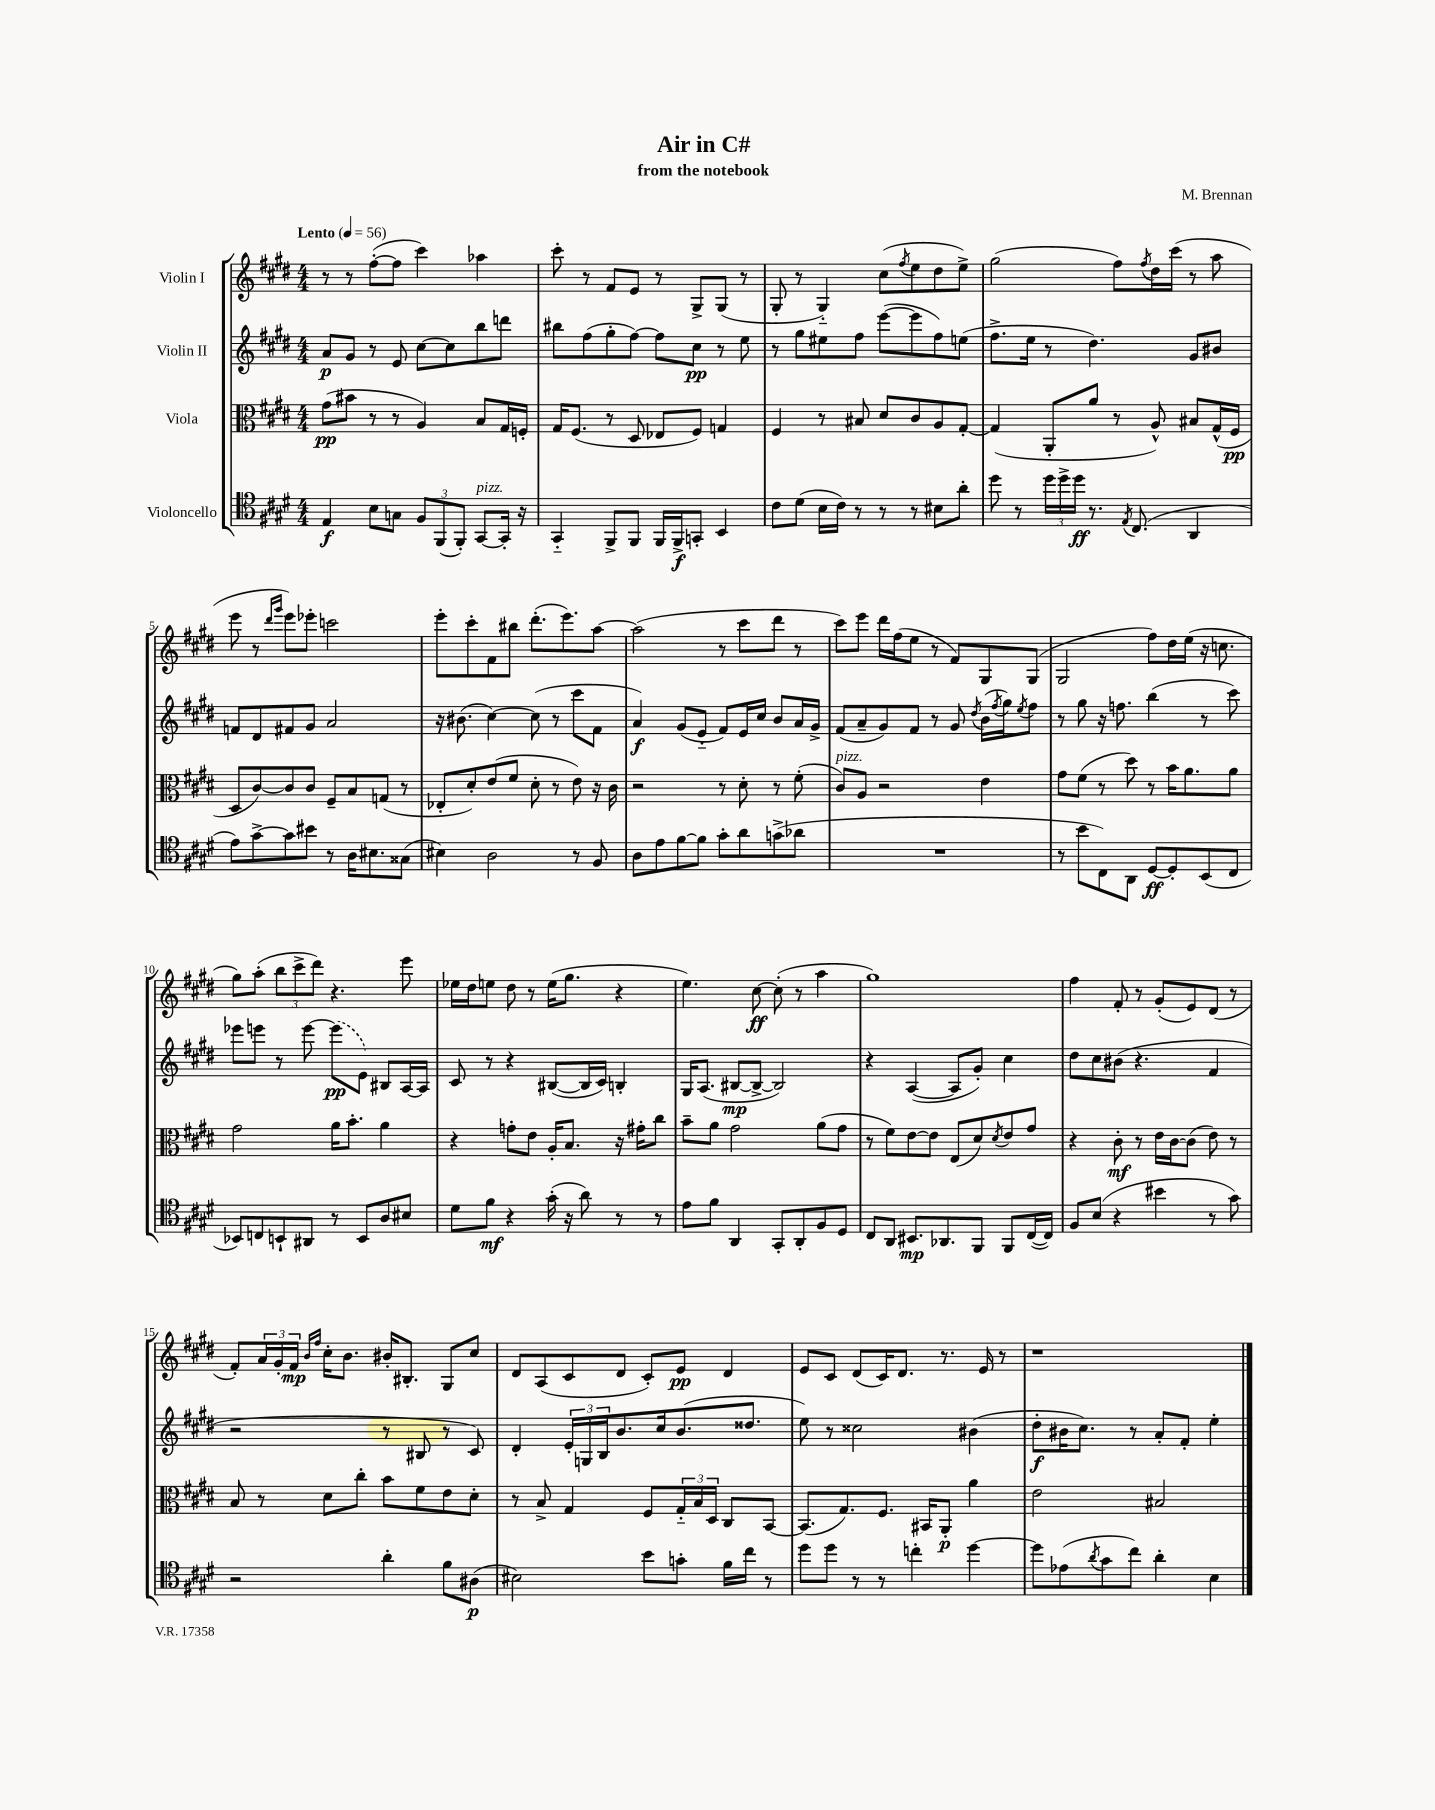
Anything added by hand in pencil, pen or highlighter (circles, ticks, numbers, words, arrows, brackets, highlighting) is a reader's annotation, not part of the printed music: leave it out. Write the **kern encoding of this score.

**kern	**kern	**kern	**kern
*staff4	*staff3	*staff2	*staff1
*clefC4	*clefC3	*clefG2	*clefG2
*k[f#c#g#d#]	*k[f#c#g#d#]	*k[f#c#g#d#]	*k[f#c#g#d#]
*M4/4	*M4/4	*M4/4	*M4/4
*MM56	*MM56	*MM56	*MM56
4E	(8g#	8a	8r
.	8b#	8g#	8r
8B	8r	8r	([8ff#'
8G	8r	8e	8ff#]
12F#	4A)	[8cc#	4ccc#)
(12FF#	.	.	.
.	.	8cc#]	.
12FF#')	.	.	.
[8GG#	8B	8bb	4aa-
16GG#']	16G#	8ddd	.
16r	16F'	.	.
=	=	=	=
4GG#'~	16G#	8bb#	8ccc#'
.	(8.F#	.	.
.	.	(8ff#	8r
8FF#^	8r	8gg#'	8f#
8FF#	8D#	[8ff#)	8e
16FF#	8E-	8ff#]	8r
16FF#^	.	.	.
8GG'	8F#)	8cc#	8G#^
4BB	4G	8r	(8G#
.	.	8ee	8r
=	=	=	=
8c#	4F#	8r	8G#'
(8d#	.	8gg#	8r
16B	8r	8ee#	4G#'~)
16c#)	.	.	.
8r	8B#	8ff#	.
8r	8d#	([8eee	(8cc#
.	.	.	8qff#
8r	8c#	8eee]	8ee
8B#	8A	8ff#)	8dd#
8a'	[8G#'	(8ee	8ee^)
=	=	=	=
8dd#	(4G#]	8.ff#^	(2gg#
8r	.	.	.
.	.	16ee	.
24dd#	8AA'	8r	.
24dd#^	.	.	.
24dd#	.	.	.
8.r	8a	4.dd#)	.
.	8r	.	8ff#)
8qE	.	.	.
(8.C#	.	.	.
.	.	.	8qff#
.	8A^^)	.	16dd#
.	.	.	(16ccc#
4AA	8B#	8g#	8r
.	(16G#^^	8b#	8aa
.	16F#	.	.
=	=	=	=
8e)	8D#	8f	8eee
[8g#^	[8c#)	8d#	8r
.	.	.	16qqddd#
.	.	.	16qqggg#
8g#]	8c#]	8f#	8eee)
8b#	8c#	8g#	8eee-'
8r	8F#~	2a	2ccc
16A	8B	.	.
8.B#	.	.	.
.	(8G	.	.
(8G##	8r	.	.
=	=	=	=
4B#)	8E-'	16r	8eee'
.	.	(8.b#	.
.	8d#')	.	8ccc#'
2A	(8e	[4cc#)	8f#
.	8f#	.	8bb#
.	8d#'	(8cc#]	(8.ddd#'
.	8r	8r	.
.	.	.	8.eee)
8r	8e)	8ccc#	.
8F#	16r	8f#	[8aa
.	16c#	.	.
=	=	=	=
8A	2r	4a)	(2aa]
8e	.	.	.
[8f#	.	(8g#	.
8f#]	.	8e'~	.
8g#'	8r	8f#)	8r
8a	8d#'	16e	8ccc#
.	.	16cc#	.
(8g^	8r	8b	8ddd#
8a-	(8f#'	16a	8r
.	.	16g#^	.
=	=	=	=
1r	8c#)	(8f#	8ccc#)
.	8A	8a~	8eee
.	2r	8g#)	16ddd#
.	.	.	(16ff#
.	.	8f#	8ee
.	.	8r	8r
.	.	8g#	8f#)
.	.	8qdd#	.
.	4e	(16b	8G#
.	.	8qff#	.
.	.	16gg#)	.
.	.	8qee	.
.	.	8ff#	(8G#
=	=	=	=
8r	8g#	8r	2G#
8b	(8f#	8gg#	.
8C#)	8r	16r	.
.	.	8.ff	.
8AA	8dd#)	.	.
[8D#	8r	(4bb	8ff#)
8D#']	16b	.	16dd#
.	8.a	.	(16ee
(8BB	.	8r	16r
.	.	.	8.cc
8C#	8a	8ccc#)	.
=	=	=	=
8BB-)	2g#	8eee-	8gg#)
8C	.	8eee	(8aa'
8BB`	.	8r	12bb
.	.	.	12ccc#^
8AA#	.	[8eee	.
.	.	.	12ddd#)
8r	16a	(8eee]	4.r
.	8.b'	.	.
8BB	.	8e)	.
8A	4a	8B#	.
8B#	.	[16A	8eee
.	.	16A]	.
=	=	=	=
8d#	4r	8c#	16ee-
.	.	.	16dd#
8f#	.	8r	8ee
4r	8g'	4r	8dd#
.	8e	.	8r
(16g#'	16A'	([8B#	(16ee
16r	8.B	.	8.gg#
8a)	.	16B#]	.
.	.	16c#)	.
8r	16r	4B'	4r
.	16g#'	.	.
8r	8cc#	.	.
=	=	=	=
8e	8b~	16G#	4.ee)
.	.	(8.A	.
8f#	8a	.	.
4AA	2g#	[8B#	.
.	.	8B#^_	[8cc#
8GG#'	.	2B#])	(8cc#']
8AA'	.	.	8r
8F#	(8a	.	4aa
8D#	8g#	.	.
=	=	=	=
8C#	8r	4r	1gg#)
8AA	8f#)	.	.
8.BB#	[8e	([4A	.
.	8e]	.	.
8.AA-	.	.	.
.	(8E	8A]	.
8FF#	8d#)	8g#')	.
.	8qd#	.	.
8FF#	8e	4cc#	.
([16C#	8g#	.	.
16C#])	.	.	.
=	=	=	=
8F#	4r	8dd#	4ff#
(8B	.	8cc#	.
4r	8c#'	(8b#	8f#'
.	8r	4.r	8r
4b#	16e	.	(8g#'
.	[16c#	.	.
.	(8c#]	.	8e)
8r	8e)	4f#	(8d#
8g#)	8r	.	8r
=	=	=	=
2r	8B	2r	8f#')
.	8r	.	24a
.	.	.	24g#'
.	.	.	24f#
.	.	.	16qqb
.	.	.	16qqff#
.	8d#	.	16cc#'
.	.	.	8.b
.	8cc#'	.	.
4a'	8b	8r	16b#'
.	.	.	8.B#'
.	8f#	8B#	.
8f#	8e	8r	8G#
(8A#	8d#'	8c#)	8cc#
=	=	=	=
2B#)	8r	4d#'	8d#
.	8B^	.	(8A
.	4G#	24e'	8c#
.	.	24G	.
.	.	24B	.
.	.	8.b	8d#
8b	8F#	.	8c#')
.	.	16cc#	.
8g'	24G#'~	(8.b	8e
.	24B	.	.
.	24D#	.	.
16f#	8C#	.	4d#
16cc#	.	8.dd##	.
8r	[8BB	.	.
=	=	=	=
8dd#	(8.BB]	8ee)	8e
8dd#	.	8r	8c#
.	8.G#)	.	.
8r	.	2cc##	(8d#
8r	8.F#	.	16c#)
.	.	.	8.d#
4cc'	.	.	.
.	16BB#	.	.
.	8AA'	.	8.r
[4dd#	4a	(4b#	.
.	.	.	16e
.	.	.	8r
=	=	=	=
8dd#]	2e	8dd#'	1r
(8e-	.	16b#	.
.	.	8.cc#)	.
8qa	.	.	.
8g#	.	.	.
8cc#)	.	8r	.
4a'	2B#	8a'	.
.	.	8f#'	.
4B	.	4ee'	.
==	==	==	==
*-	*-	*-	*-
